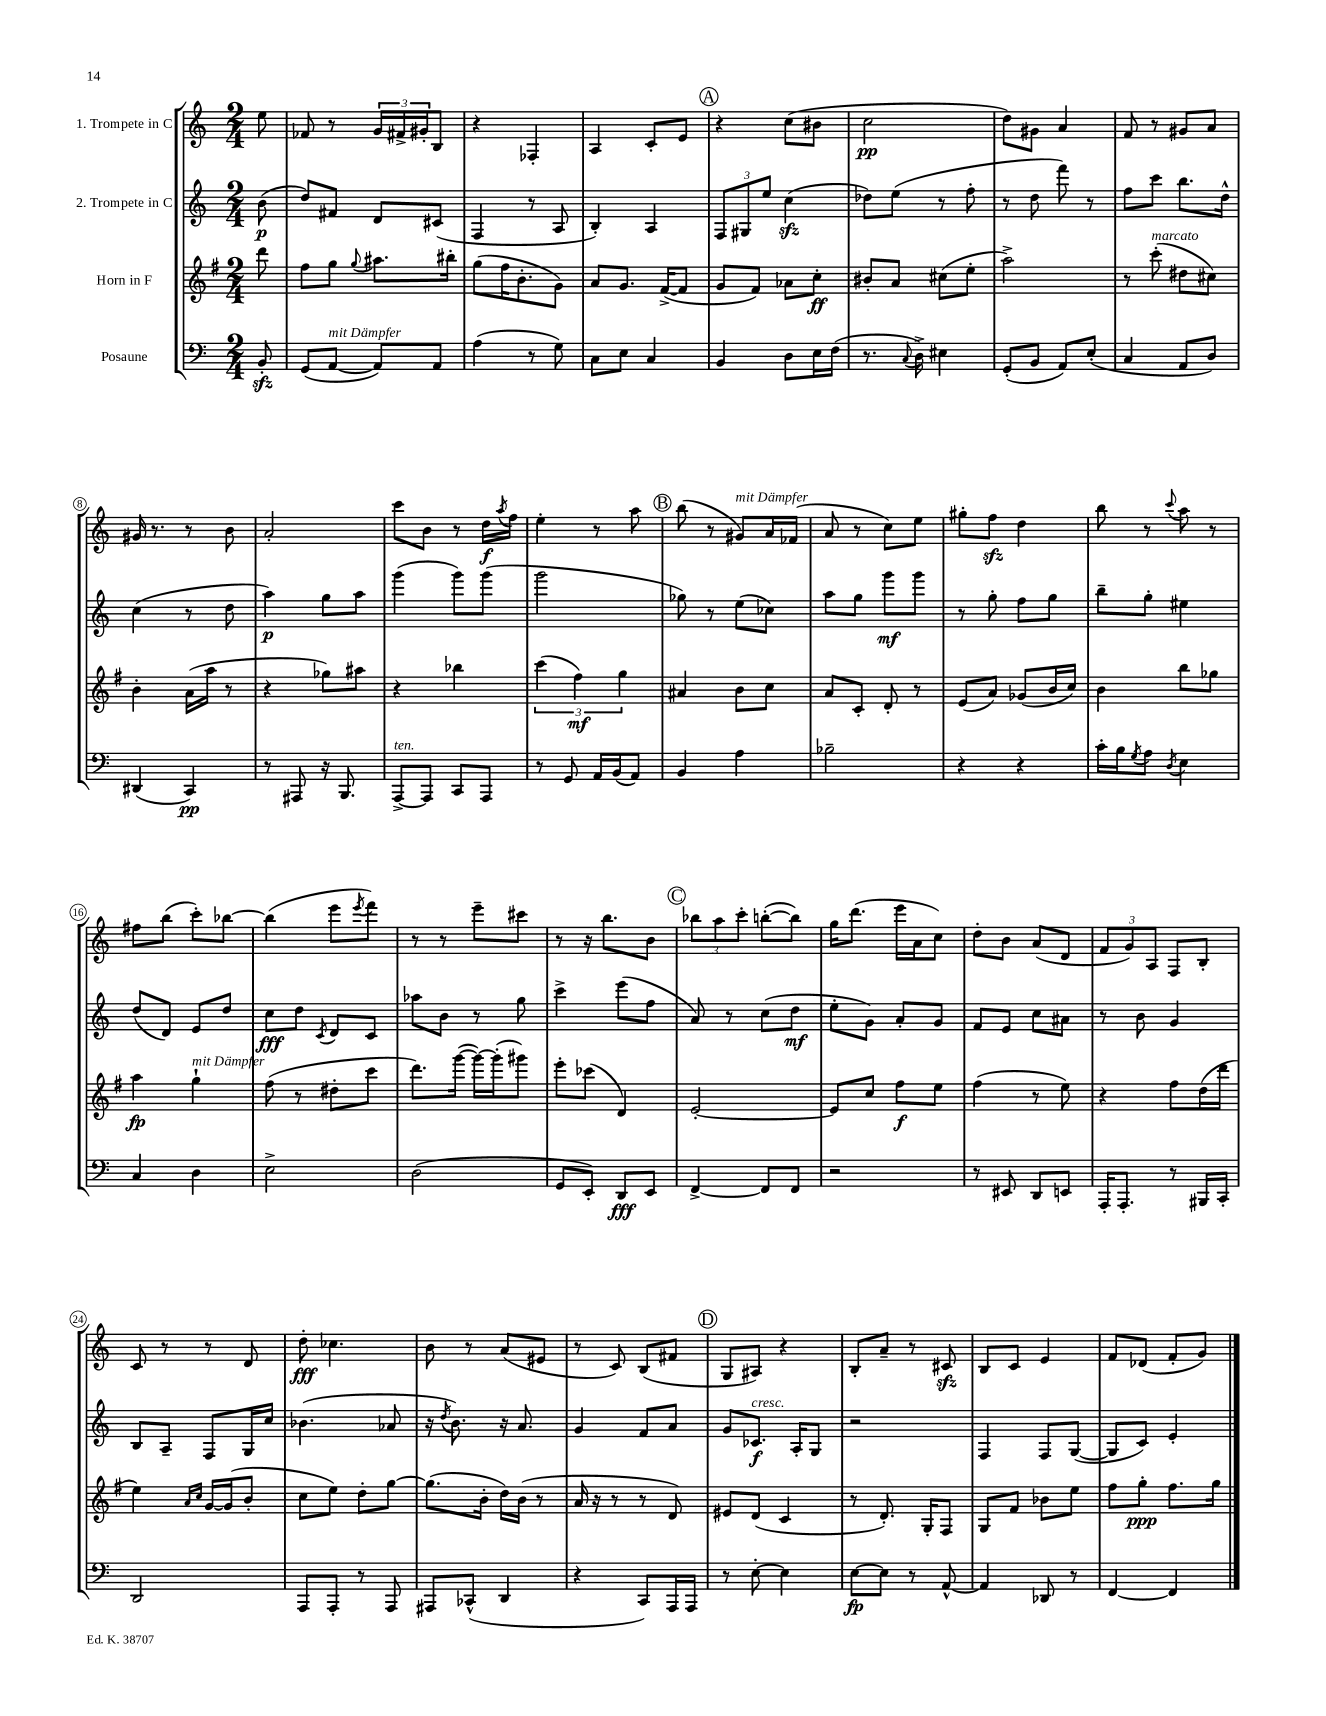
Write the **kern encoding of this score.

**kern	**kern	**kern	**kern
*staff4	*staff3	*staff2	*staff1
*clefF4	*clefG2	*clefG2	*clefG2
*k[]	*k[f#]	*k[]	*k[]
*M2/4	*M2/4	*M2/4	*M2/4
8BB'	8ddd	(8b	8ee
=	=	=	=
(8GG	8ff#	8dd)	8f-
[8AA	8gg	8f#	8r
.	8qqgg	.	.
8AA])	8.aa#	8d	24g
.	.	.	24f#^
.	.	.	24g#'
8AA	.	(8c#	8B
.	16bb#'	.	.
=	=	=	=
(4A	(8gg	4F	4r
.	16ff#	.	.
.	8.b'	.	.
8r	.	8r	4F-'
8G)	8g)	8A	.
=	=	=	=
8C	8a	4B')	4A
8E	8.g	.	.
4C	.	4A	8c'
.	([16f#^	.	.
.	8f#]	.	8e
=	=	=	=
4BB	8g	12F	4r
.	.	12G#	.
.	8f#)	.	.
.	.	12ee	.
8D	8a-	(4cc	(8cc
16E	8cc'	.	8b#
(16F	.	.	.
=	=	=	=
8.r	8b#'	8dd-)	2cc
.	8a	(8ee	.
8qqC	.	.	.
16D^)	.	.	.
4E#	(8cc#	8r	.
.	8ee'	8ff'	.
=	=	=	=
(8GG'	2aa^)	8r	8dd)
8BB	.	8dd	8g#
8AA)	.	8fff)	4a
(8E'	.	8r	.
=	=	=	=
4C	8r	8ff	8f
.	(8ccc'	8ccc	8r
8AA	8dd#	8.bb	8g#
8D)	8cc#)	.	8a
.	.	16dd^^	.
=	=	=	=
(4DD#	4b'	(4cc	16g#
.	.	.	8.r
4CC)	(16a	8r	8r
.	16aa	.	.
.	8r	8dd	8b
=	=	=	=
8r	4r	4aa)	2a'
8AAA#	.	.	.
16r	8gg-)	8gg	.
8.BBB	.	.	.
.	8aa#	8aa	.
=	=	=	=
[8AAA^	4r	(4ggg	8ccc
8AAA]	.	.	8b
8CC	4bb-	8ggg)	8r
8AAA	.	(8ggg	16dd
.	.	.	8qaa
.	.	.	16ff
=	=	=	=
8r	(6ccc	2ggg	4ee'
8GG	.	.	.
.	6ff#)	.	.
16AA	.	.	8r
(16BB	.	.	.
.	6gg	.	.
8AA)	.	.	8aa
=	=	=	=
4BB	4a#	8gg-)	(8bb
.	.	8r	8r
4A	8b	(8ee	8g#)
.	8cc	8cc-)	16a
.	.	.	(16f-
=	=	=	=
2B-~	8a	8aa	8a
.	8c'	8gg	8r
.	8d'	8ggg	8cc)
.	8r	8ggg	8ee
=	=	=	=
4r	(8e	8r	8gg#'
.	8a)	8gg'	8ff
4r	(8g-	8ff	4dd
.	16b	8gg	.
.	16cc)	.	.
=	=	=	=
16c'	4b	8bb~	8bb
16B	.	.	.
8qG	.	.	.
8A	.	8gg'	8r
8qD	.	.	8qqccc
4E	8bb	4ee#	8aa
.	8gg-	.	8r
=	=	=	=
4C	4aa	(8dd	8ff#
.	.	8d)	(8bb
4D	4gg`	8e	8ccc')
.	.	8dd	[8bb-
=	=	=	=
2E^	(8ff#	8cc	(4bb-]
.	8r	8dd	.
.	.	8qc	.
.	8dd#'	8d	8eee
.	.	.	8qeee
.	8ccc	8c	8fff)
=	=	=	=
(2D	8.ddd)	8aa-	8r
.	.	8b	8r
.	([16ggg	.	.
.	16ggg_)	8r	8eee~
.	(16ggg']	.	.
.	8ggg#)	8gg	8ccc#
=	=	=	=
8GG	8eee'	4ccc^	8r
8EE')	(8ccc-	.	16r
.	.	.	8.bb
8DD	4d)	(8eee	.
8EE	.	8ff	8b
=	=	=	=
[4FF^	[2e'	8a)	12bb-
.	.	.	12aa
.	.	8r	.
.	.	.	12ccc'
8FF]	.	(8cc	([8bb'
8FF	.	8dd	8bb])
=	=	=	=
2r	8e]	8ee'	16gg
.	.	.	(8.ddd
.	8cc	8g)	.
.	8ff#	8a'	16eee
.	.	.	16a
.	8ee	8g	8cc)
=	=	=	=
8r	(4ff#	8f	8dd'
8EE#	.	8e	8b
8DD	8r	8cc	(8a
8EE	8ee)	8a#	8d
=	=	=	=
16AAA'	4r	8r	12f
8.AAA'	.	.	.
.	.	.	12g)
.	.	8b	.
.	.	.	12A
8r	8ff#	4g	8F
16BBB#	(16dd	.	8B'
16CC'	16ddd	.	.
=	=	=	=
2DD	4ee)	8B	8c
.	.	8A~	8r
.	16qqa	.	.
.	16qqcc	.	.
.	[16g	8F	8r
.	(16g]	.	.
.	8b'	16G	8d
.	.	16cc	.
=	=	=	=
8AAA	8cc	(4.b-	8dd'
8AAA'	8ee)	.	4.cc-
8r	8dd'	.	.
8AAA	[8gg	8a-	.
=	=	=	=
8AAA#	(8.gg]	16r	8b
.	.	8qdd	.
.	.	8.b)	.
(8CC-^^	.	.	8r
.	16b'	.	.
4DD	16dd)	16r	(8a
.	(16b	8.a	.
.	8r	.	8e#
=	=	=	=
4r	16a	4g	8r
.	16r	.	.
.	8r	.	8c)
8CC)	8r	8f	(8B
16AAA	8d)	8a	8f#
16AAA	.	.	.
=	=	=	=
8r	8e#	8g	8G
[8E'	(8d	8.c-	8A#)
4E]	4c	.	4r
.	.	16A'	.
.	.	8G	.
=	=	=	=
[8E	8r	2r	8B'
8E]	8.d')	.	8a~
8r	.	.	8r
.	16G'	.	.
[8AA^^	8F#	.	8c#
=	=	=	=
4AA]	8G	4F	8B
.	8f#	.	8c
8DD-	8b-	8F	4e
8r	8ee	([8G	.
=	=	=	=
[4FF	8ff#	8G]	8f
.	8gg'	8c)	(8d-
4FF]	8.ff#	4e'	8f'
.	.	.	8g)
.	16gg	.	.
==	==	==	==
*-	*-	*-	*-
